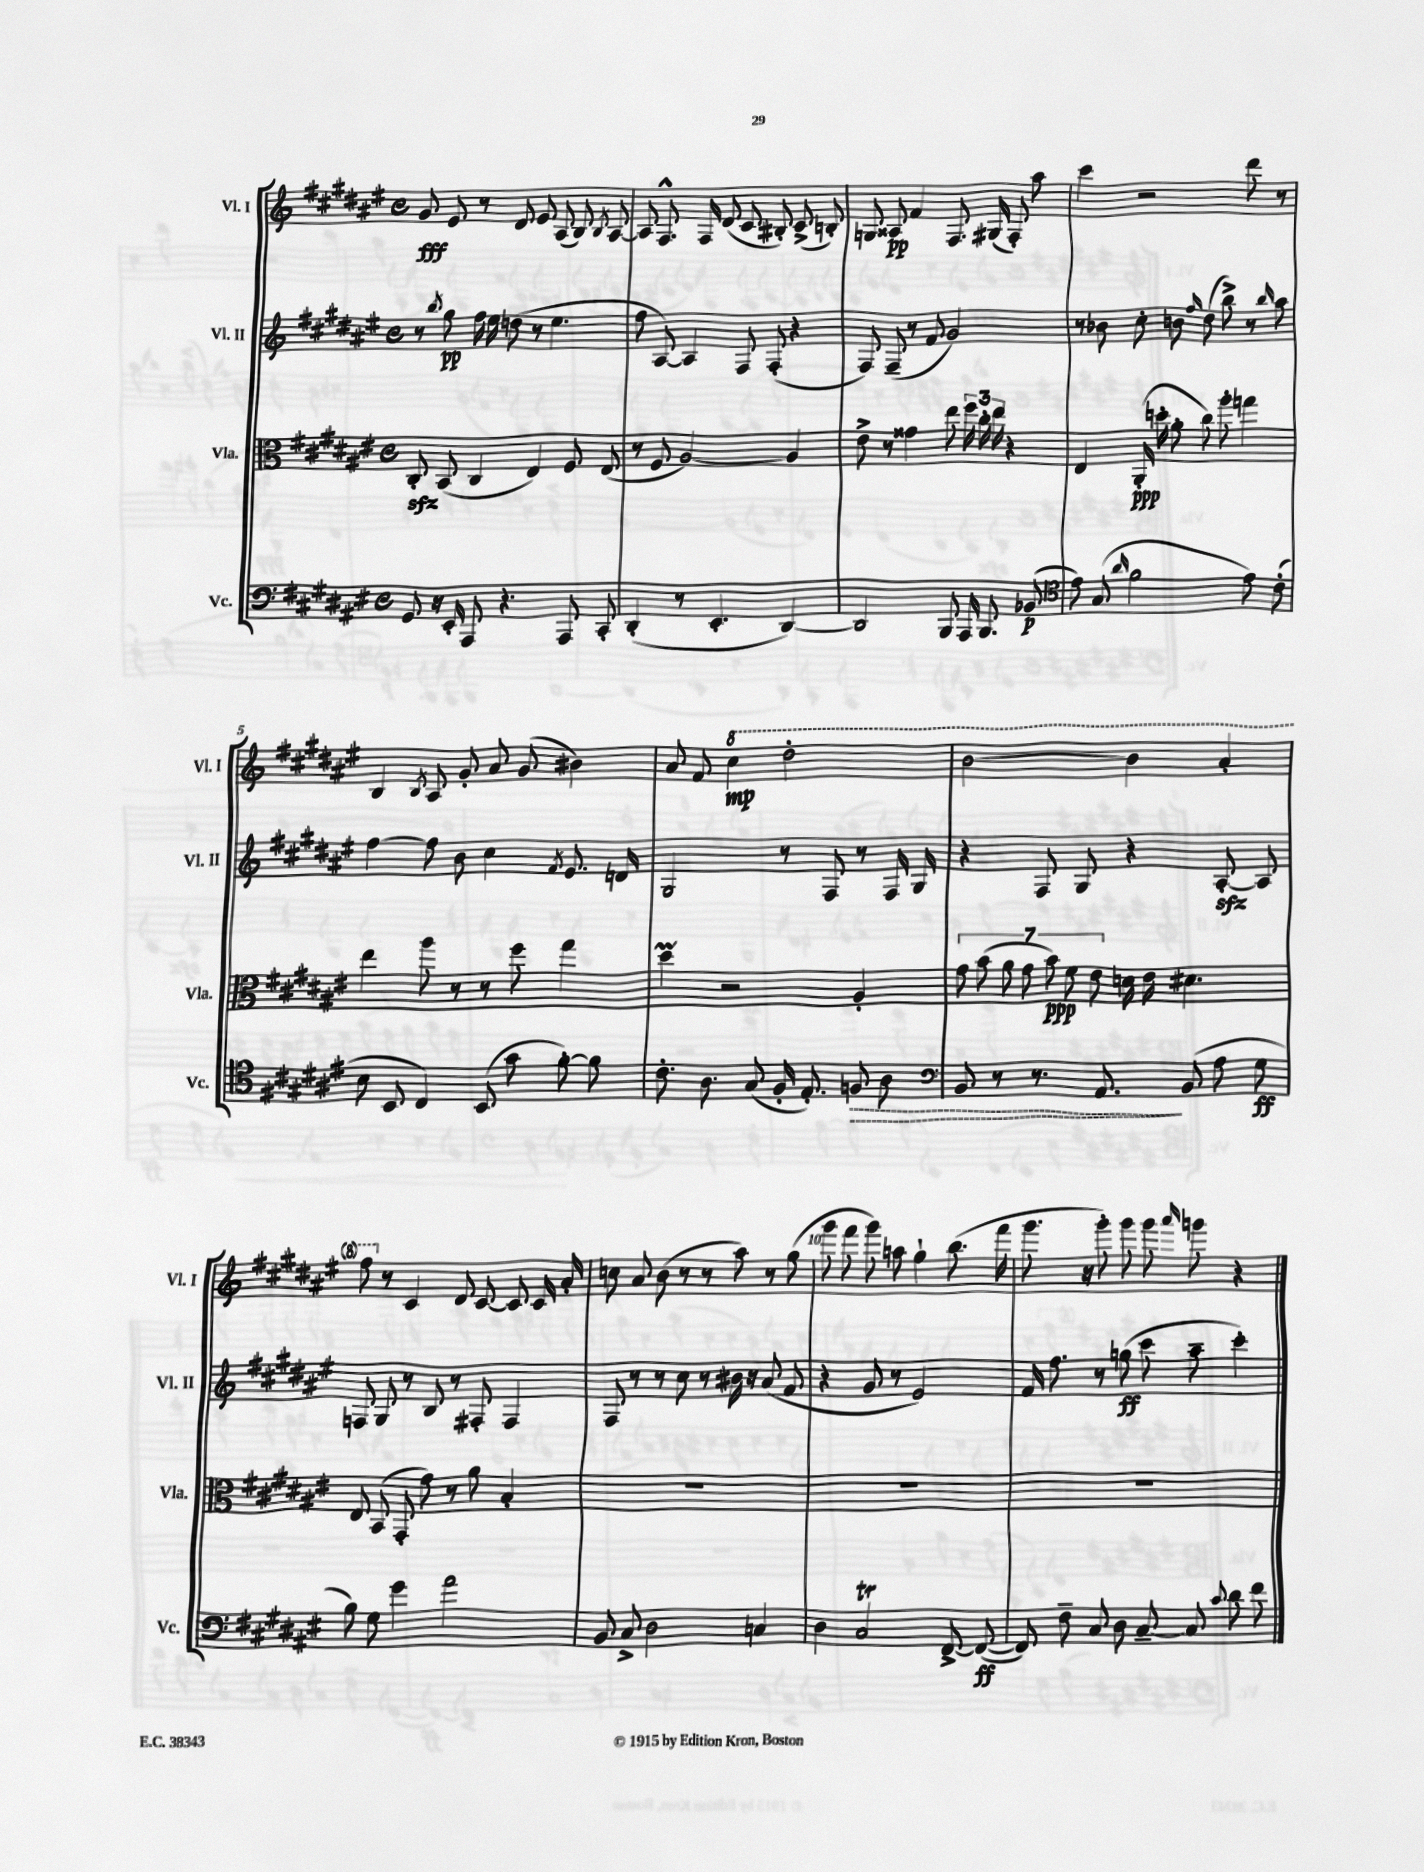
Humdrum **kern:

**kern	**dynam	**kern	**dynam	**kern	**dynam	**kern	**dynam
*part4	*part4	*part3	*part3	*part2	*part2	*part1	*part1
*staff4	*staff4	*staff3	*staff3	*staff2	*staff2	*staff1	*staff1
*I"Vc.	*	*I"Vla.	*	*I"Vl. II	*	*I"Vl. I	*
*I'Vc.	*	*I'Vla.	*	*I'Vl. II	*	*I'Vl. I	*
*clefF4	*	*clefC3	*	*clefG2	*	*clefG2	*
*k[f#c#g#d#a#e#]	*	*k[f#c#g#d#a#e#]	*	*k[f#c#g#d#a#e#]	*	*k[f#c#g#d#a#e#]	*
*M4/4	*	*M4/4	*	*M4/4	*	*M4/4	*
*met(c)	*	*met(c)	*	*met(c)	*	*met(c)	*
=1	=1	=1	=1	=1	=1	=1	=1
8GG#/	.	8C#zz'/	.	8r	.	8g#/	fff
.	.	.	.	8qbb/	.	.	.
16r	.	(8BB/	.	8gg#\	pp	8e#/	.
16EE#'/	.	.	.	.	.	.	.
8AAA#/	.	4C#/	.	16ff#\	.	8r	.
.	.	.	.	16ee#\	.	.	.
4.r	.	.	.	(8ddn\	.	8d#/	.
.	.	4E#/)	.	8r	.	8e#/	.
.	.	.	.	4.ee#\	.	(8A#/	.
8AAA#/	.	8F#/	.	.	.	8B/)	.
.	.	.	.	.	.	8qB/	.
8CC#'/	.	(8E#/	.	.	.	[8A#/	.
=2	=2	=2	=2	=2	=2	=2	=2
(4DD#'/	.	8r	.	8ff#\	.	8A#/]	.
.	.	8F#/	.	[8A#/)	.	8.F#^^/	.
8r	.	[2A#/)	.	4A#/]	.	.	.
.	.	.	.	.	.	16F#/	.
4.EE#'/	.	.	.	.	.	(8d#/	.
.	.	.	.	8F#/	.	8c#/	.
.	.	.	.	(8F#'/	.	8B#X'/)	.
[4DD#/)	.	4A#/]	.	4r	.	(8c#^/	.
.	.	.	.	.	.	8Bn'/)	.
=3	=3	=3	=3	=3	=3	=3	=3
2DD#/]	.	8e#^\	.	8F#/)	.	8Gn/	.
.	.	8r	.	(8F#~/	.	8A##X/	pp
.	.	4g##X\	.	8r	.	4f#/	.
.	.	.	.	8f#/	.	.	.
8BBB/	.	8ee#\	.	2g#/)	.	8.F#/	.
16AAA#/	.	24ff#\	.	.	.	.	.
.	.	24cc#'\	.	.	.	.	.
8.BBB/	.	.	.	.	.	(16G#X/	.
.	.	24ee#\	.	.	.	.	.
.	.	4r	.	.	.	8F#'/)	.
(8BB-X/	p	.	.	.	.	8aa#\	.
=4	=4	=4	=4	=4	=4	=4	=4
*clefC4	*	*	*	*	*	*	*
8e#\)	.	4E#/	.	8r	.	4ccc#\	.
(8G#/	.	.	.	8b-X\	.	.	.
16qqa#/	.	.	.	.	.	.	.
2f#\	.	(16AA#'/	ppp	8cc#'\	.	2r	.
.	.	16ddn'\	.	.	.	.	.
.	.	8a#'\	.	8bn\	.	.	.
.	.	.	.	16qqff#/	.	.	.
.	.	8cc#\)	.	(8dd#\	.	.	.
.	.	8aa#'\	.	8bb^\)	.	.	.
8e#\)	.	4ggn\	.	8r	.	8ddd#\	.
.	.	.	.	16qqbb/	.	.	.
(8c#'\	.	.	.	8aa#\	.	8r	.
!!LO:LB:g=z
=5	=5	=5	=5	=5	=5	=5	=5
8B\	.	4ee#\	.	[4ff#\	.	4B/	.
8BB/	.	.	.	.	.	.	.
.	.	.	.	.	.	8qB/	.
4C#/)	.	8aa#\	.	8ff#\]	.	8A#/	.
.	.	8r	.	8b\	.	8g#'/	.
(8BB/	.	8r	.	4cc#\	.	8a#/	.
8g#\	.	8ff#\	.	.	.	(8g#/	.
.	.	.	.	8qf#/	.	.	.
[8f#'\)	.	4gg#\	.	8.e#/	.	4b#X\)	.
8f#\]	.	.	.	.	.	.	.
.	.	.	.	16dn/	.	.	.
=6	=6	=6	=6	=6	=6	=6	=6
8.c#'\	.	4dd#M\	.	2G#/	.	8a#/	.
.	.	.	.	.	.	8f#/	.
8.A#\	.	.	.	.	.	.	.
*	*	*	*	*	*	*8va	*
.	.	2r	.	.	.	4ccc#\	mp
(8G#/	.	.	.	.	.	.	.
16F#'/	.	.	.	8r	.	2ddd#'\	.
8.E#'/)	.	.	.	.	.	.	.
.	.	.	.	8F#/	.	.	.
!	!LO:HP:b	!	!	!	!	!	!
8Fn/	>	4A#'/	.	8r	.	.	.
8A#\	.	.	.	16F#/	.	.	.
.	.	.	.	16G#/	.	.	.
=7	=7	=7	=7	=7	=7	=7	=7
*clefF4	*	*	*	*	*	*	*
8BB/	.	14g#\	.	4r	.	[2bb\	.
.	.	(14b\	.	.	.	.	.
8r	.	.	.	.	.	.	.
.	.	14a#\	.	.	.	.	.
.	.	14g#\	.	.	.	.	.
8.r	.	.	.	8F#/	.	.	.
.	.	14b\)	ppp	.	.	.	.
.	.	14f#\	.	.	.	.	.
.	.	.	.	8G#/	.	.	.
.	.	14e#\	.	.	.	.	.
8.AA#/	.	.	.	.	.	.	.
.	.	16dn\	.	4r	.	4bb\]	.
.	.	16e#\	.	.	.	.	.
(8BB/	]	4.d#X\	.	.	.	.	.
8A#\	.	.	.	[8A#zz'/	.	4aa#'/	.
8G#\	ff	.	.	8A#/]	.	.	.
!!LO:LB:g=z
=8	=8	=8	=8	=8	=8	=8	=8
8B\)	.	8E#/	.	8Fn/	.	8fff#\	.
*	*	*	*	*	*	*X8va	*
8G#\	.	(8BB/	.	8G#/	.	8r	.
4g#\	.	8GG#'/	.	8r	.	4c#/	.
.	.	8g#\)	.	8B/	.	.	.
2a#\	.	8r	.	8r	.	8d#/	.
.	.	8a#\	.	8F#X'/	.	[8c#/	.
.	.	4B'/	.	4F#/	.	8c#/]	.
.	.	.	.	.	.	16c#/	.
.	.	.	.	.	.	16a#'/	.
=9	=9	=9	=9	=9	=9	=9	=9
8BB/	.	1r	.	8F#/	.	8ccn\	.
8C#^/	.	.	.	8r	.	8a#/	.
2D#\	.	.	.	8r	.	(8b\	.
.	.	.	.	8cc#\	.	8r	.
.	.	.	.	8r	.	8r	.
.	.	.	.	16b#X\	.	8aa#\)	.
.	.	.	.	16r	.	.	.
4Cn/	.	.	.	(8a#/	.	8r	.
.	.	.	.	8f#/	.	(8gg#\	.
=10	=10	=10	=10	=10	=10	=10	=10
4D#\	.	1r	.	4r	.	8ggg#\	.
.	.	.	.	.	.	8fff#\	.
2C#T/	.	.	.	8g#/	.	8ggg#\)	.
.	.	.	.	8r	.	8aan\	.
.	.	.	.	2e#/)	.	4gg#`\	.
[8FF#^/	.	.	.	.	.	(8.bb\	.
(8FF#/_	ff	.	.	.	.	.	.
.	.	.	.	.	.	16fff#\	.
=11	=11	=11	=11	=11	=11	=11	=11
8FF#/])	.	1r	.	16f#/	.	8.ggg#\	.
.	.	.	.	8.ff#\	.	.	.
8F#~\	.	.	.	.	.	.	.
.	.	.	.	.	.	16r	.
8C#/	.	.	.	8r	.	8ggg#'\)	.
8D#\	.	.	.	(8ggn\	ff	8ggg#\	.
[8C#~/	.	.	.	8ccc#\	.	8ggg#\	.
.	.	.	.	.	.	16qqaaa#/	.
8C#/]	.	.	.	8aa#~\	.	8gggn\	.
8qqc#/	.	.	.	.	.	.	.
8d#\	.	.	.	4ccc#'\)	.	4r	.
8f#\	.	.	.	.	.	.	.
==	==	==	==	==	==	==	==
*-	*-	*-	*-	*-	*-	*-	*-
